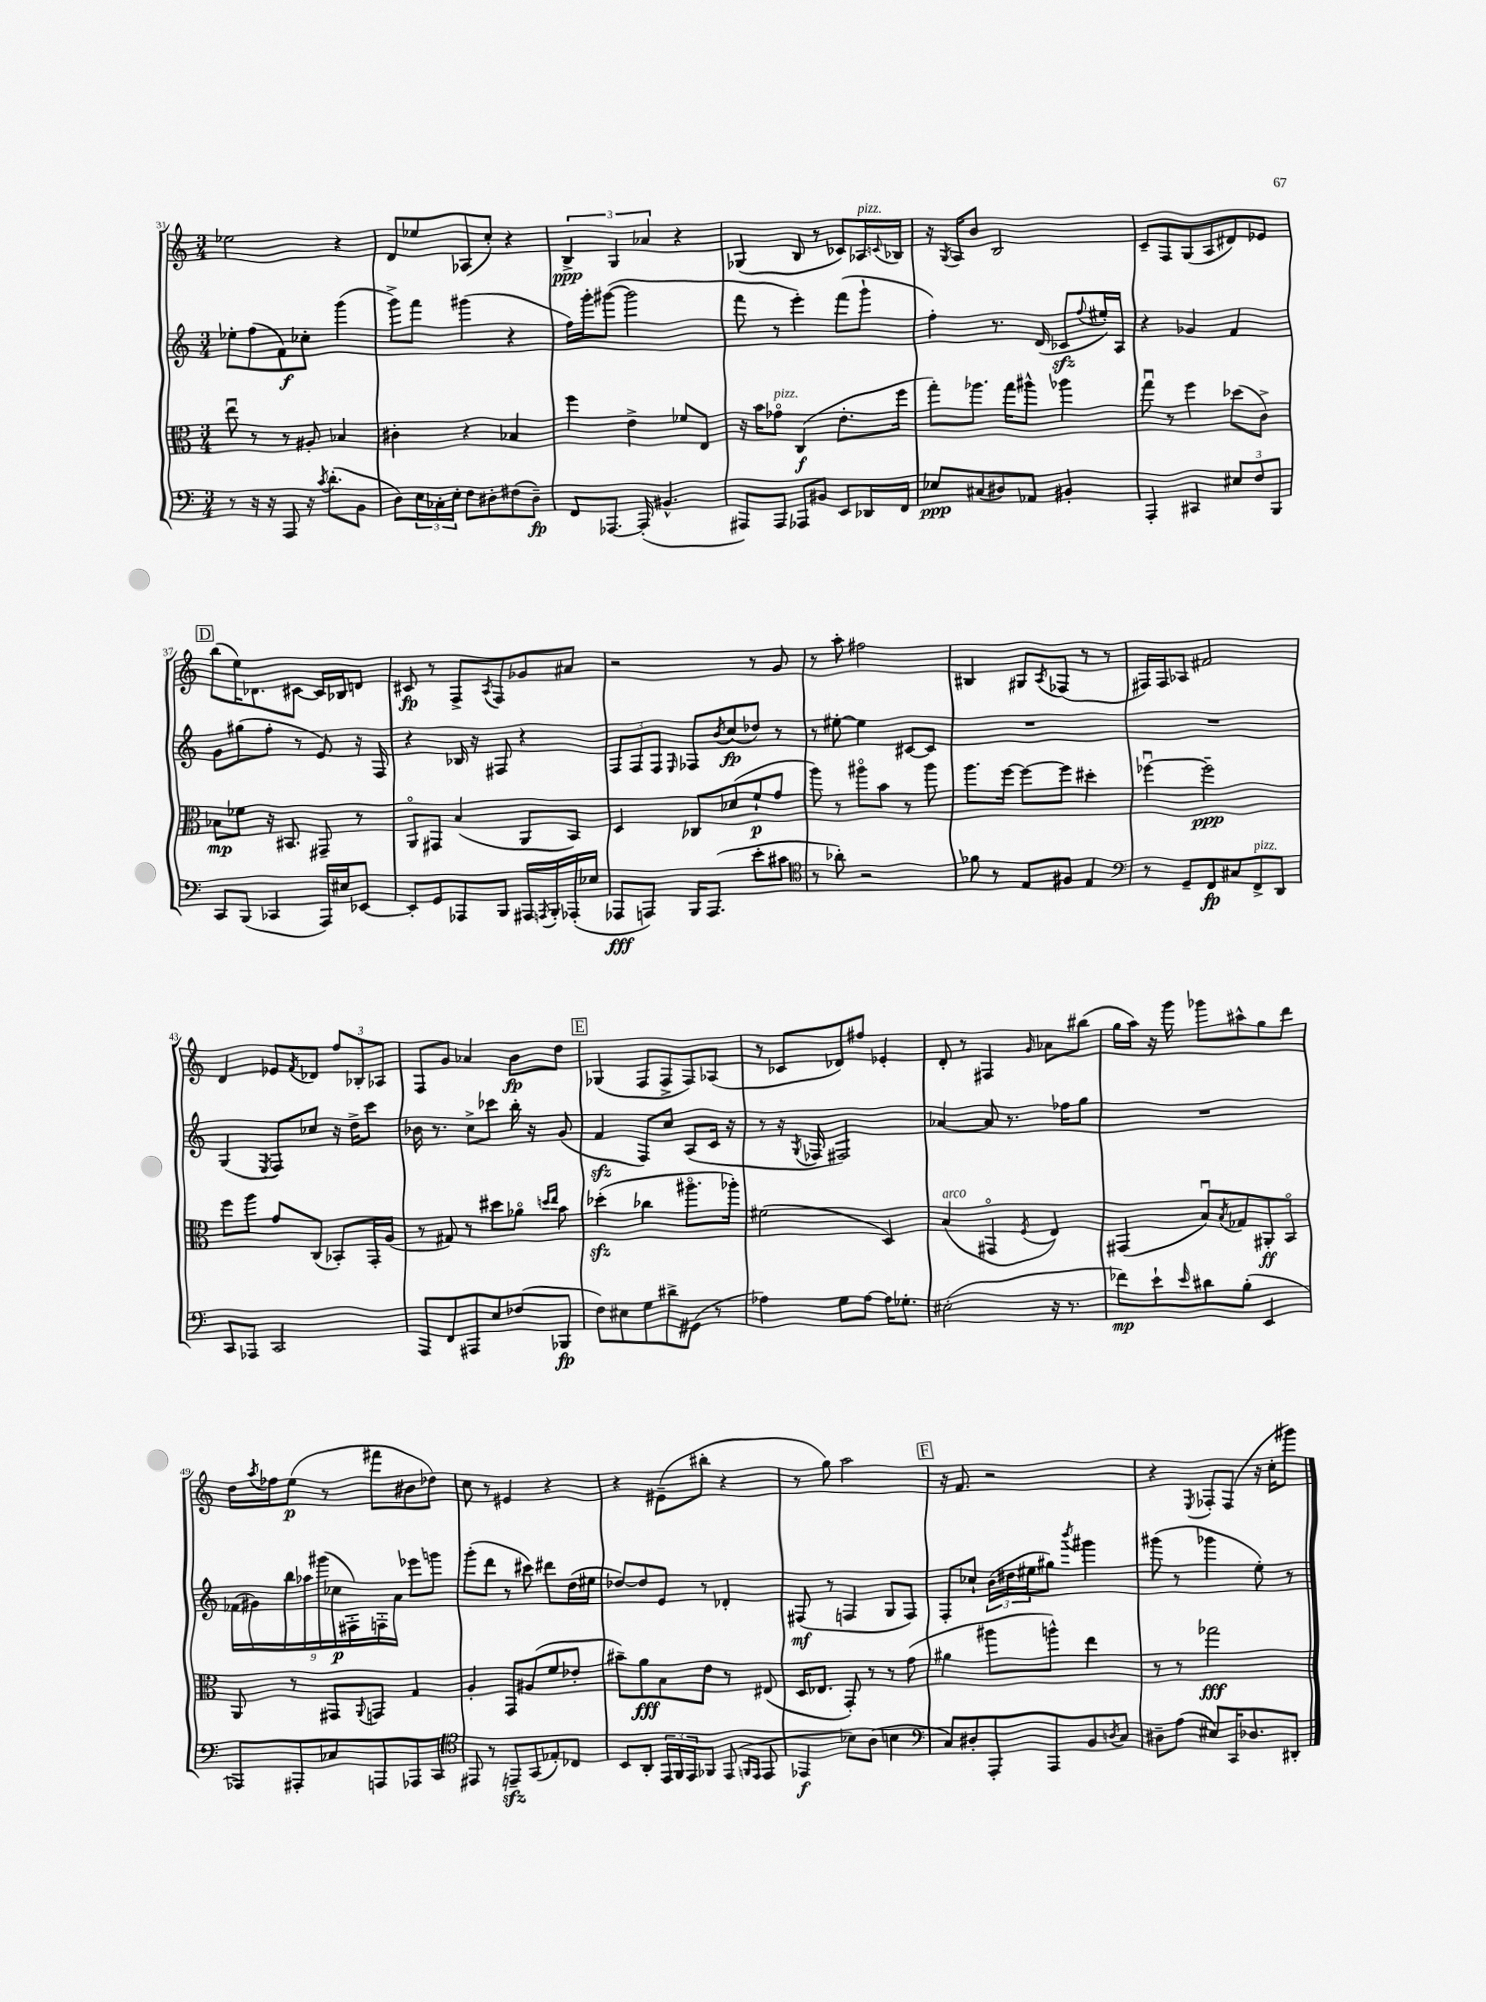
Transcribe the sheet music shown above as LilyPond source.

<<
\new StaffGroup <<
\new Staff = "s0" {
    \clef treble \key c \major \numericTimeSignature \time 3/4
    ees''2 r4 |
    d'8 ees''8 aes8( c''8-.) r4 |
    \tuplet 3/2 { b4->\ppp g4 aes'4 } r4 |
    ges4( b8 r8 ces'8) aes16^\markup { \italic "pizz." } \appoggiatura { c'8 } bes16 |
    r16 \acciaccatura { g8 } a16 b'8 b2 |
    c'8-- f8 g8( a8 dis'8) ees'8 |
    \mark \markup { \box "D" } b''8( e''16) des'8. cis'8~ cis'16 bes16 d'8 |
    cis'8\fp r8 f8-> \acciaccatura { a8 } f8 ges'8 ais'8 |
    r2 r8 g'8 |
    r8 a''8-. fis''2 |
    bis4 gis8 \acciaccatura { a8 } fes8( r8 r8 |
    fis16) fis16 aes8 fis'2 |
    d'4 ees'8 \acciaccatura { f'8 } des'8 \tuplet 3/2 { f''8 bes8-. aes8 } |
    f8 g'8 aes'4 b'8\fp d''8 |
    \mark \markup { \box "E" } ges4( f8 f8-> f8) aes8( |
    r8 ces'8 des'8) fis''8 ees'4-. |
    d'8-. r8 fis4 \grace { g'16 } aes'8 bis''8( |
    g''16 a''16) r16 g'''16 ges'''8 ais''8-^ g''8 d'''8 |
    d''16 \acciaccatura { a''8 } fes''16 e''8\p( r8 fis'''8 bis'8 des''8) |
    c''8 r8 eis'4 r4 |
    r4 eis'8--( bis''8-. r4 |
    r8 g''8) a''2 |
    \mark \markup { \box "F" } r16 f'8. r2 |
    r4 \acciaccatura { e8 } fes8-. fes8( r16 c''16-. gis'''8) \bar "|." |
}
\new Staff = "s1" {
    \clef treble \key c \major \numericTimeSignature \time 3/4
    ees''8-. f''8( f'8\f) ces''8-. g'''4( |
    g'''8->) f'''8 gis'''4( r4 |
    f''16) g'''16-. gis'''8~( gis'''2 |
    f'''8 r8 e'''4-.) f'''8( g'''8-! |
    f''4-.) r8. d'16( ces'8\sfz \appoggiatura { f''8 } eis''16-.) a16 |
    r4 ges'4 f'4 |
    \mark \markup { \box "D" } g'8 gis''8( f''8-. r8 e'8) r16 f16 |
    r4 bes16 r16 fis8 r4 |
    \tuplet 3/2 { f8 f8 f8 } \grace { e16 } fes8 \acciaccatura { b'8 } c''8\fp( des''8) r8 |
    r8 eis''8~-. eis''4 cis'8~ cis'8 |
    R2. |
    R2. |
    g4( \acciaccatura { e8 } f8) ces''8 r16 d''16-> c'''8 |
    bes'16 r8. c''8-> ces'''8 b''16-. r16 g'8( |
    \mark \markup { \box "E" } f'4\sfz f8) c''8 a8( c'16 r16 |
    r8 r16 \acciaccatura { g8 } fes16 fis2) |
    aes'4~ aes'8 r8. fes''16 g''8 |
    R2. |
    \tuplet 9/8 { fes'16( gis'16) b''16 aes''16 gis'''16( ces''16\p fis16-.) f16-. a'16 } ees'''8 g'''8 |
    g'''8-.( d'''8 r8 cis'''8) dis'''8 d''16( eis''16 |
    des''8~) des''8 e'8 r8 des'4-. |
    fis8\mf( r8 f4 g8 f8) |
    \mark \markup { \box "F" } f8-. ces''8-! \tuplet 3/2 { b'16( dis''16 eis''16 } gis''8) \acciaccatura { b'''8 } gis'''4 |
    gis'''8( r8 ges'''4 e''8-.) r8 \bar "|." |
}
\new Staff = "s2" {
    \clef alto \key c \major \numericTimeSignature \time 3/4
    e''8\downbow r8 r8 ais8-. bes4 |
    cis'4-. r4 bes4 |
    f''4 e'4-> fes'8 e8 |
    r16 b'16 ges'8\flageolet^\markup { \italic "pizz." } c4\f( e'8.-. f''16 |
    g''8-.) aes''8. g''16 ais''8-^ aes''4 |
    g''8\downbow r8 f''4 des''8( c'8->) |
    \mark \markup { \box "D" } bes8\mp fes'8 r16 bis,8. gis,8-- r8 |
    a,8\flageolet gis,8 b4( a,8 b,8) |
    d4 ces8 des'8( f'8-!\p g'8 |
    a''8) r8 ais''8\flageolet b'8 r8 ais''8 |
    a''8. f''16~ f''8~ f''8 dis''4-. |
    fes''4~\downbow fes''2--\ppp |
    f''8 a''8 g'8 c8( bes,8-.) g,16-. a16( |
    r8 gis8) r8 dis''8 aes'8\flageolet \grace { d''16 e''16 } b'8 |
    \mark \markup { \box "E" } des''4-.\sfz( ces''4 ais''8.\flageolet aes''16-.) |
    fis'2( d4) |
    b4^\markup { \italic "arco" }( gis,4\flageolet \acciaccatura { f8 } e4) |
    gis,4( b8\downbow) \acciaccatura { b8 } ges8 ais,8-.\ff b,8\flageolet |
    a,8 r8 gis,8 \appoggiatura { a,8 } g,8 g4 |
    a4-. g,8 ais8( f'8 ees'8-. |
    bis'8--) a'8\fff b8 e'8 r8 eis8( |
    d16 ees8. g,8-.) r8 r8 g'8( |
    \mark \markup { \box "F" } ais'4 ais''8 a''8-^) e''4 |
    r8 r8 ges''2\fff \bar "|." |
}
\new Staff = "s3" {
    \clef bass \key c \major \numericTimeSignature \time 3/4
    r8 r16 r16 a,,8 r16 \acciaccatura { c'8 } d'8.-.( b,8 |
    d8) \tuplet 3/2 { e16 ces16-. e16-. } f8 dis8-. fis8( dis8--\fp) |
    f,8 aes,,8.~ aes,,16-.( bis,4.-^ |
    ais,,8) ais,,8 aes,,8 bis,8 e,8 des,16 f,16 |
    ees8\ppp cis8( dis8) aes,8 bis,4-. |
    a,,4-. cis,4 \tuplet 3/2 { eis8 f8 b,,8 } |
    \mark \markup { \box "D" } c,8 b,,8( ces,4 a,,16) eis16 ees,8~ |
    ees,8-. g,8 aes,,8 b,,8 ais,,16 \acciaccatura { a,,8 } b,,16-. aes,,16-.( ees16 |
    aes,,8\fff a,,8) b,,16 a,,8.( e'8-. cis'8 |
    \clef tenor r8 aes'8-.) r2 |
    fes'8 r8 e8 fis8 e4 |
    \clef bass r8 g,8-- f,8\fp cis8 f,8->^\markup { \italic "pizz." } d,8 |
    c,8 aes,,8 c,2 |
    a,,8 f,8 ais,,8 e8 fes8( bes,,8\fp |
    \mark \markup { \box "E" } f8) eis8 g8 dis'8-> gis,8( r8 |
    aes4) g8 aes8~ aes16 ges8.-. |
    eis2-.( r16 r8. |
    fes'8\mp) e'8-! \grace { e'16 } dis'8 b8-.( e,4 |
    aes,,8) ais,,8-. ces8 a,,8 aes,,8 c,8 |
    \clef tenor eis,8 r8 e,8--\sfz g,8( ees8-.) ces8 |
    b,8 a,8-. \tuplet 3/2 { e,16 f,16 e,16 } fes,8 e,8( \grace { f,16 e,16 } e,8 |
    ees,4\f bes8) a8( b4 |
    \mark \markup { \box "F" } \clef bass c8) dis8-. a,,8-. a,,8 b,8 \acciaccatura { d8 } c8 |
    dis8-- a8( eis8) c,16 des8. dis,8-. \bar "|." |
}
>>
>>
\layout { \context { \Score currentBarNumber = #31 } }
